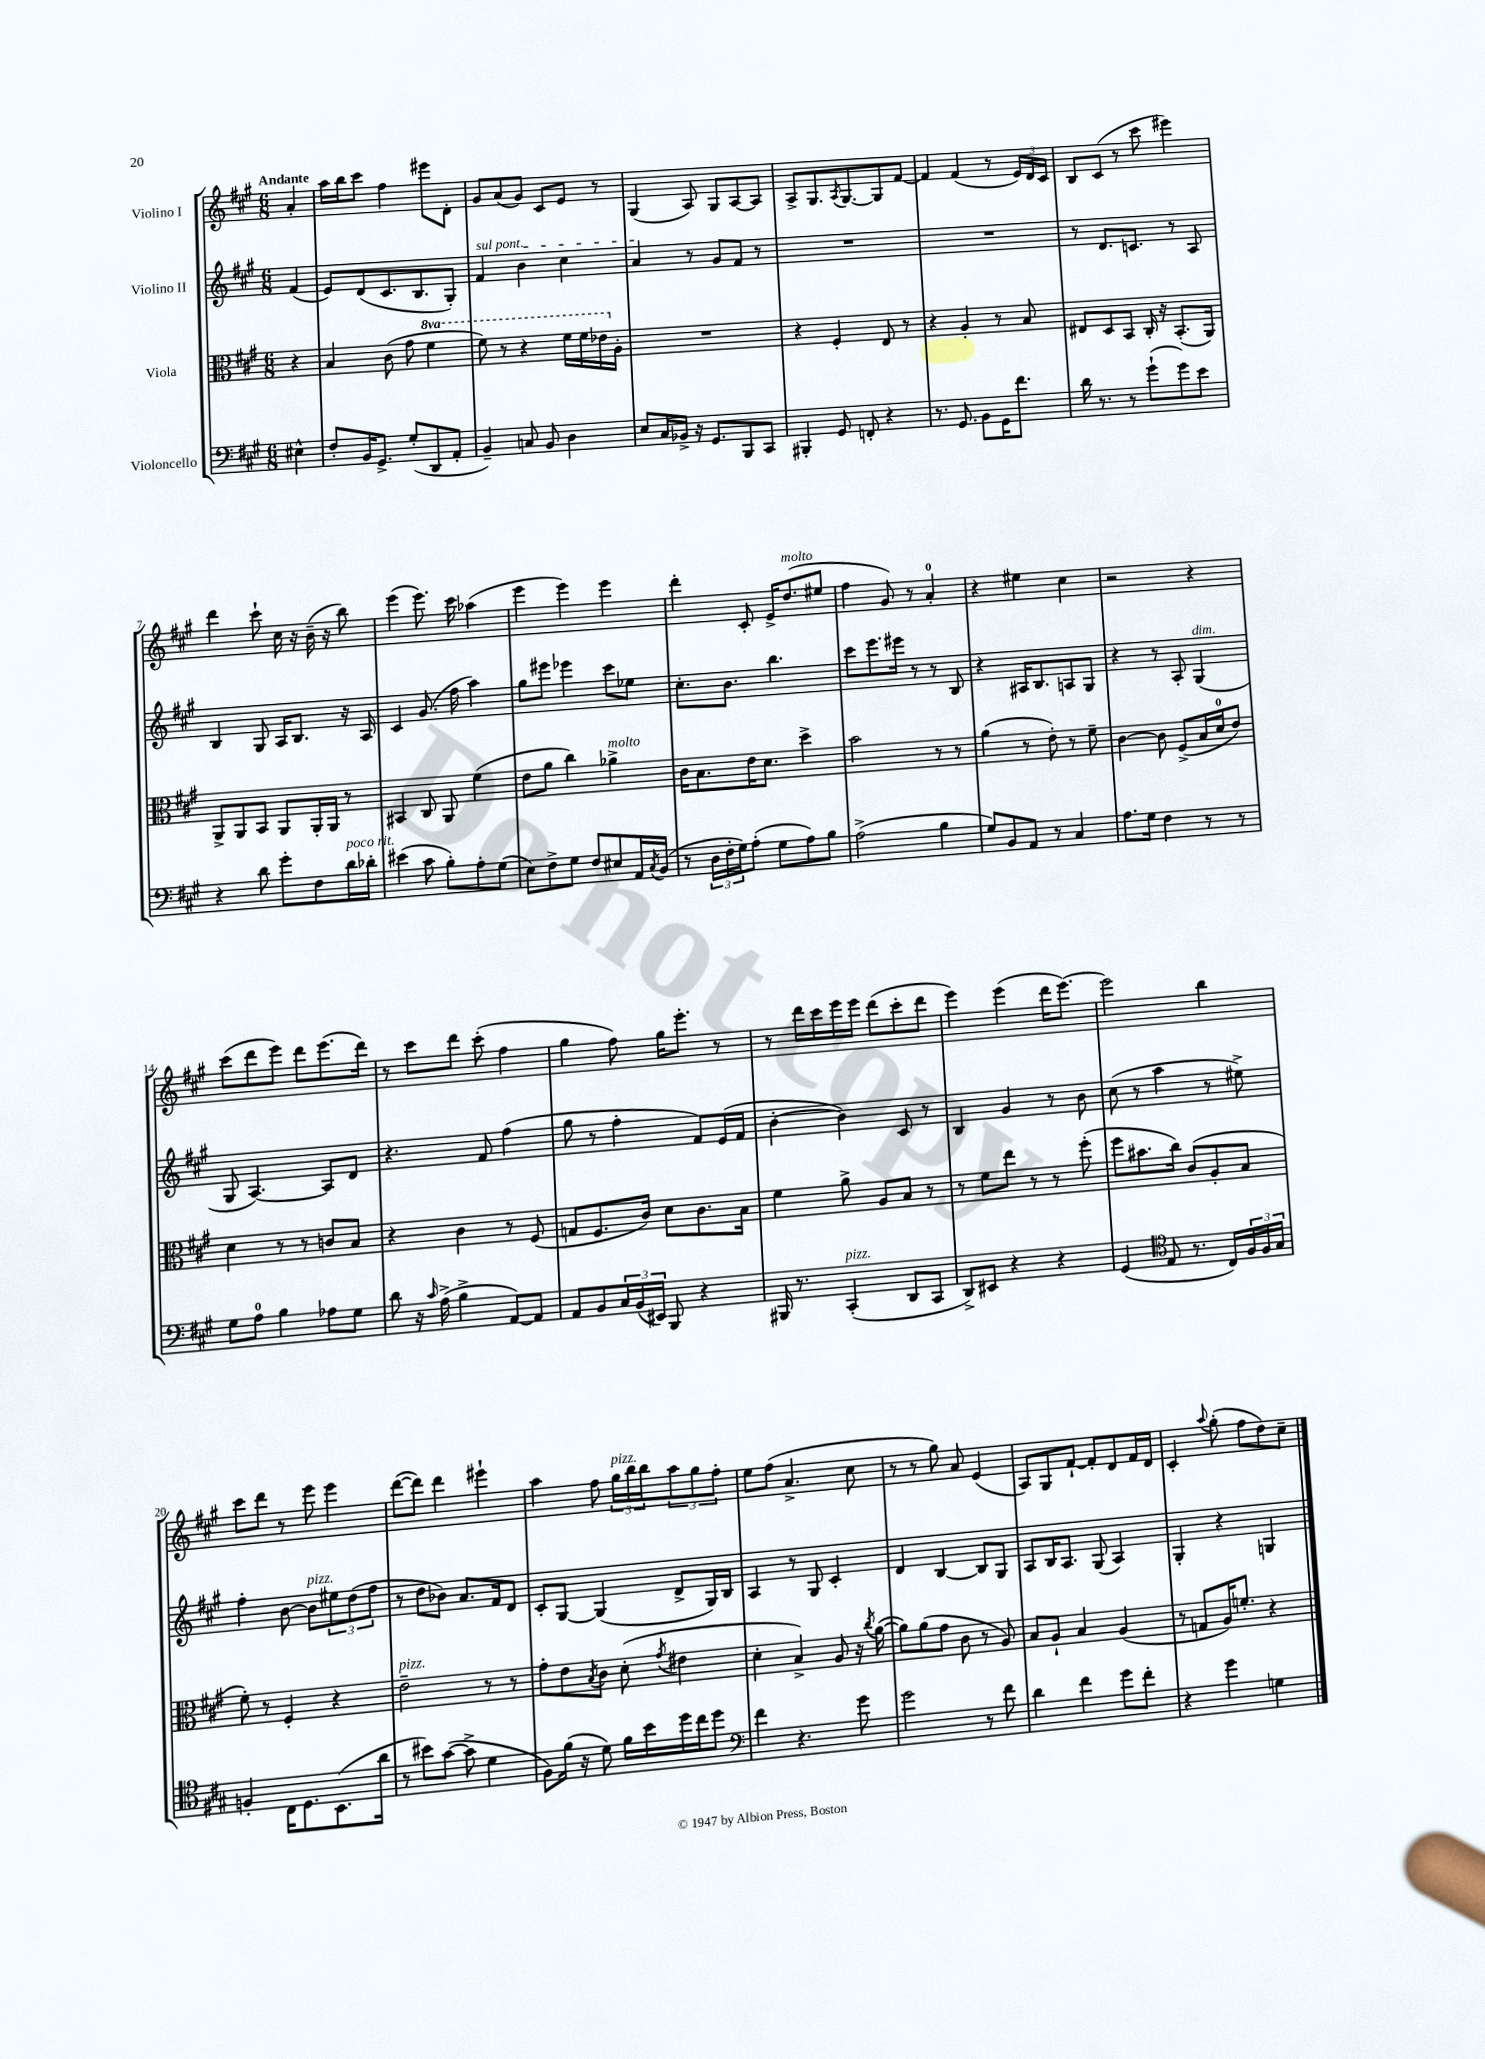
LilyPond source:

<<
\new StaffGroup <<
\new Staff = "s0" \with { instrumentName = "Violino I" } {
    \clef treble \key a \major \numericTimeSignature \time 6/8 \partial 4 \tempo "Andante"
    a'4-. |
    a''16 b''16 cis'''8 fis''4 eis'''8 d'8-. |
    gis'8 a'8( gis'8) cis'8 e'8 r8 |
    gis4( a8) gis8 a8~ a8 |
    a8-> gis8. \acciaccatura { a8 } gis8.~ gis8 fis'8~ |
    fis'4 fis'4( r8 \tuplet 3/2 { e'16) d'16 cis'16 } |
    b8 cis'8( r8 cis'''8 eis'''4) |
    d'''4 cis'''8-! cis''16 r16 b'16--( r16 b''8) |
    e'''4( e'''8.) cis'''16 aes''4( |
    e'''4 e'''4) e'''4 |
    d'''4-. cis'8-. e'16-> d''8.^\markup { \italic "molto" }( eis''8 |
    fis''4 gis'8) r8 a'4-0-. |
    r4 eis''4 cis''4 |
    r2 r4 |
    cis'''8( d'''8 e'''8) d'''8 e'''8.( d'''16) |
    r8 cis'''8 d'''8 cis'''8-.( fis''4 |
    gis''4 fis''8) gis''16 e'''8.-. r8 |
    r8 d'''16 cis'''16 e'''16 e'''16 d'''8( cis'''8-. d'''8 |
    e'''4) e'''4( d'''16 e'''8.~) |
    e'''2 b''4 |
    cis'''8 d'''8 r8 e'''8 e'''4 |
    d'''8~( d'''8) d'''4 eis'''4-! |
    a''4 fis''8 \tuplet 3/2 { gis''16^\markup { \italic "pizz." } b''16 b''16 } \tuplet 3/2 { a''8 gis''8 fis''8-. } |
    e''8 fis''8( a'4.-> cis''8 |
    r8 r8 gis''8) a'8 e'4( |
    a8) gis8 fis'8~-! fis'8-. d'8 fis'16 d'16 |
    cis'4-. \appoggiatura { a''8 } gis''8-.( fis''8 d''8) cis''8-- \bar "|." |
}
\new Staff = "s1" \with { instrumentName = "Violino II" } {
    \clef treble \key a \major \numericTimeSignature \time 6/8 \partial 4
    fis'4( |
    e'8) d'8( cis'8. b8. gis8-.) |
    \once \override TextSpanner.bound-details.left.text = \markup { \italic "sul pont." } fis'4\startTextSpan b'4 cis''4 |
    a'4\stopTextSpan r8 gis'8 fis'8 r8 |
    R2. |
    R2. |
    r8 d'8. c'8. r8 a8 |
    b4 gis8 a16 b8. r16 a16 |
    cis'4 gis'8.( fis''16 a''4) |
    gis''8 eis'''8 ees'''4 cis'''8 ees''8 |
    cis''8.-. b'8. b''4. |
    cis'''8 e'''8. eis'''16 r8 r8 b8 |
    r4 ais16 b8. a8 gis8 |
    r4 r8 a8-. gis4^\markup { \italic "dim." }( |
    gis8 a4.~) a8 d'8 |
    r4. fis'8 fis''4( |
    gis''8 r8 fis''4-. fis'8) e'16( fis'16 |
    b'4~-. b'4) cis'8 r8 |
    b4 gis'4 r8 b'8 |
    cis''8( r8 a''4 r8 eis''8->) |
    fis''4-. b'8~ b'8^\markup { \italic "pizz." } \tuplet 3/2 { eis''8 d''8( fis''8 } |
    r8 d''8 bes'8) a'8. fis'16 d'8 |
    cis'8-. gis8~ gis4( d'8-> gis16) b16 |
    a4 r8 gis8 cis'4-. |
    d'4 b4~ b8 gis8 |
    a8 b16 a8. gis8( a4) |
    gis4-. r4 g4 \bar "|." |
}
\new Staff = "s2" \with { instrumentName = "Viola" } {
    \clef alto \key a \major \numericTimeSignature \time 6/8 \set Staff.ottavationMarkups = #ottavation-simple-ordinals \partial 4
    r4 |
    b4 cis'8( gis'8 \ottava #1 fis''4 |
    fis''8) r8 r4 fis''16 fis''16 ees''16 \ottava #0 a16-. |
    R2. |
    r4 fis4-. e8 r8 |
    r4 a4-. r8 b8 |
    eis8 d8 b,8 cis16-. r16 b,8.-.( a,16) |
    a,8-> a,8 b,8 a,8 a,16-. a,16 r8 |
    bis,4 cis8 a,8 fis'4( |
    e'8 a'8 cis''4) aes'4->^\markup { \italic "molto" } |
    cis'16 b8. e'16 d'8. d''4-> |
    b'2 r8 r8 |
    a'4( r8 e'8-.) r8 fis'8-- |
    cis'4~ cis'8 fis8->( b16 d'16-0 e'8) |
    d'4 r8 r8 c'8 b8 |
    r4 cis'4 r8 fis8( |
    g8 fis8. cis'16) d'8 cis'8. b16 |
    fis'4 a'8-> a8 b8 r8 |
    r8 fis'8 e''8 r8 r8 fis''8-.( |
    fis''8 bis'8. cis''16) cis'8( a8-. b8 |
    fis'8-.) r8 fis4-. r4 |
    e'2--^\markup { \italic "pizz." } r8 r8 |
    gis'8-. e'8 \acciaccatura { b8 } cis'8 d'8-.( \acciaccatura { gis'8 } eis'4 |
    d'4-. b4->) a8 r16 \acciaccatura { cis''8 } a'16~( |
    a'8) a'8( gis'8 cis'8 r8 a8) |
    b8 a8-! b4 a4( |
    r8 g8 a16) f'8.-. r4 \bar "|." |
}
\new Staff = "s3" \with { instrumentName = "Violoncello" } {
    \clef bass \key a \major \numericTimeSignature \time 6/8 \partial 4
    eis4-^ |
    fis8-. b,16 gis,8.-> gis8-.( d,8 a,8-. |
    b,4--) c8 b,8 d4 |
    e8 cis16 bes,16-> r16 gis,8. b,,8 cis,8 |
    bis,,4-. gis,8 f,8-. r4 |
    r8. gis,8. b,8 gis,16 fis'8. |
    d'16 r8. r8 gis'8-!( gis'8) e'8 |
    r4 d'8 gis'8-. fis8 d'16^\markup { \italic "poco rit." } des'16-. |
    eis'4( cis'8 b8-.) a8-. gis8( |
    e8) fis8-> gis8 fis8 eis8 a,16 \acciaccatura { cis8 } b,16( |
    r8 \tuplet 3/2 { d16 fis16-. gis16) } a8-.( gis8 a8) b8 |
    a2->( b4 |
    gis8) b,8 a,8 r8 cis4 |
    a8. gis16 fis4 r8 r8 |
    gis8 a8-0 b4 aes8 gis8 |
    d'8 r16 \grace { cis'16 } a16->( b4-> a,8~) a,8 |
    a,8 b,8 \tuplet 3/2 { cis16 b,16( eis,16) } b,,8 r4 |
    bis,,16 r8. cis,4-.^\markup { \italic "pizz." }( d,8 cis,8 |
    d,8->) eis,8 r4 r4 |
    gis,4( \clef tenor e8 r8. cis16) \tuplet 3/2 { fis16 fis16 gis16 } |
    f4-. cis16 d8. b,8.( a'16 |
    r8 bis'8) gis'8~( gis'8-> d'4 |
    fis8) fis'16( r16 d'8) fis'16 b'16 d''16 cis''16 d''8 |
    \clef bass fis'4 r4. gis'8 |
    gis'2 r8 fis'8 |
    d'4 fis'4 gis'8 fis'8-. |
    r4 gis'4 g4 \bar "|." |
}
>>
>>
